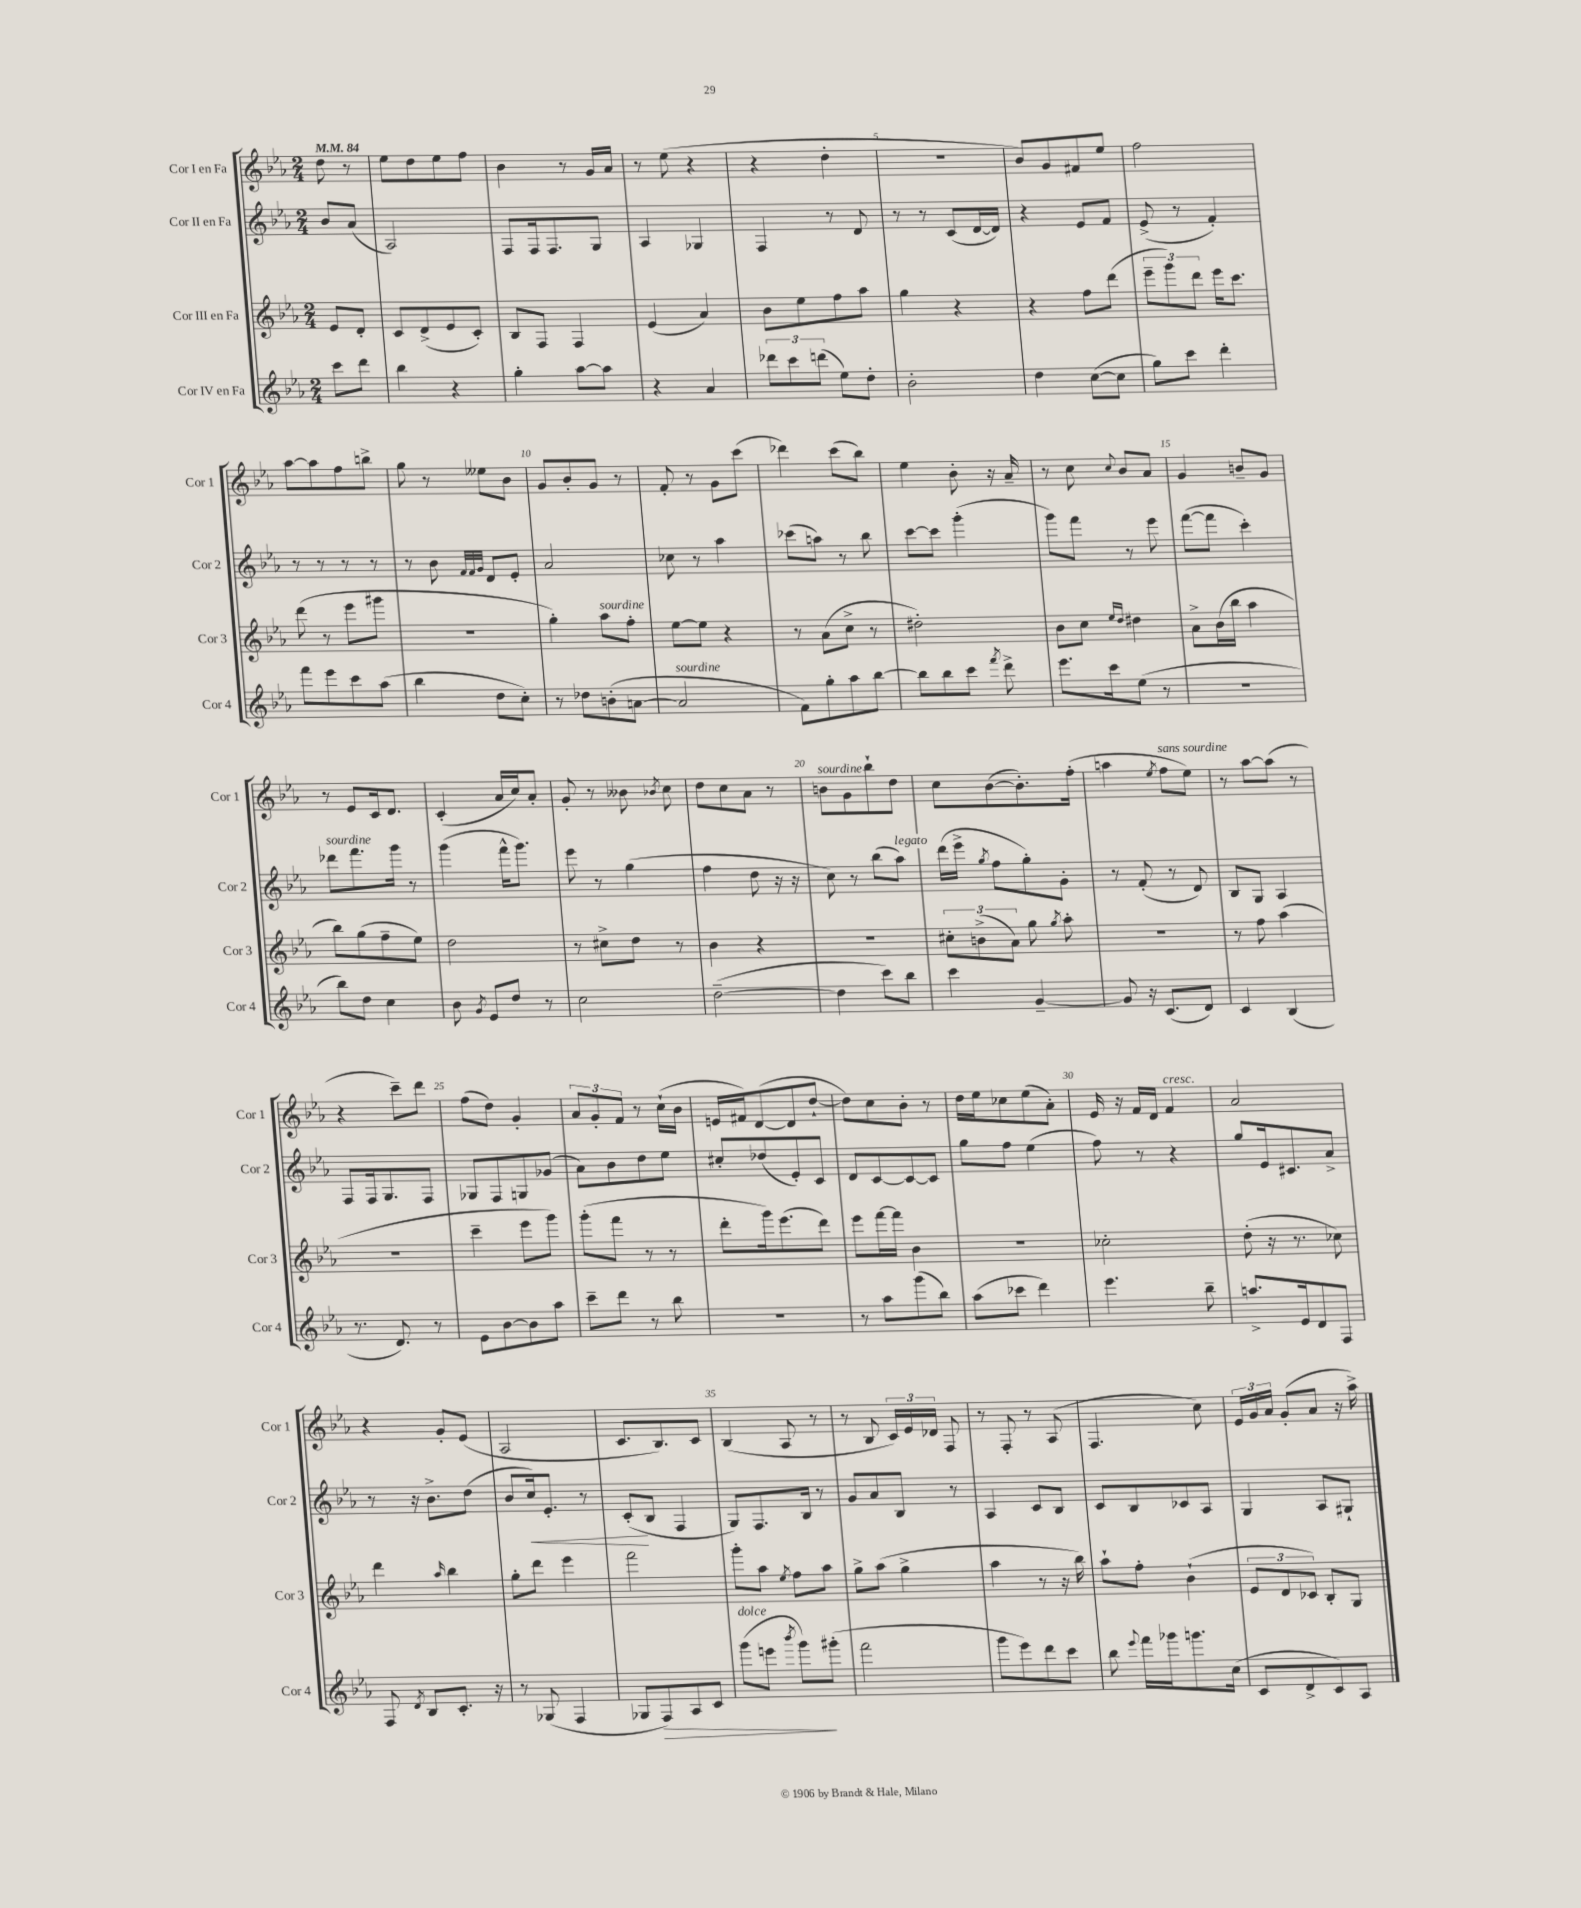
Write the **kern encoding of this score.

**kern	**dynam	**kern	**kern	**dynam	**kern
*part4	*part4	*part3	*part2	*part2	*part1
*staff4	*staff4	*staff3	*staff2	*staff2	*staff1
*I"Cor IV en Fa	*	*I"Cor III en Fa	*I"Cor II en Fa	*	*I"Cor I en Fa
*I'Cor 4	*	*I'Cor 3	*I'Cor 2	*	*I'Cor 1
*clefG2	*	*clefG2	*clefG2	*	*clefG2
*k[b-e-a-]	*	*k[b-e-a-]	*k[b-e-a-]	*	*k[b-e-a-]
*M2/4	*	*M2/4	*M2/4	*	*M2/4
*MM84	*	*MM84	*MM84	*	*MM84
=	=	=	=	=	=
8ccc\L	.	8e-/L	8b-/L	.	8dd\
8ddd\J	.	8d'/J	(8a-/J	.	8r
=1	=1	=1	=1	=1	=1
4bb-\	.	8c/L	2A-/)	.	8ee-\L
.	.	(8d^/	.	.	8dd\
4r	.	8e-/	.	.	8ee-\
.	.	8c'/J)	.	.	8ff\J
=2	=2	=2	=2	=2	=2
4gg'\	.	8B-/L	8F/L	.	4b-\
.	.	8F/J	16F/k	.	.
.	.	.	8.F/	.	.
[8aa-\L	.	4F/	.	.	8r
8aa-\J]	.	.	8G/J	.	16g/LL
.	.	.	.	.	16a-/JJ
=3	=3	=3	=3	=3	=3
4r	.	(4e-/	4A-/	.	8r
.	.	.	.	.	(8ee-\
4a-/	.	4a-/)	4G-X/	.	4r
=4	=4	=4	=4	=4	=4
12ddd-X\L	.	8b-\L	4F/	.	4r
12ccc\	.	.	.	.	.
.	.	8ee-\	.	.	.
(12dddn\J	.	.	.	.	.
8ee-\L)	.	8ff\	8r	.	4dd'\
8dd'\J	.	8aa-\J	8d/	.	.
=5	=5	=5	=5	=5	=5
2b-'\	.	4gg\	8r	.	2r
.	.	.	8r	.	.
.	.	4r	(8c/L	.	.
.	.	.	[16d/L	.	.
.	.	.	16d/JJ])	.	.
=6	=6	=6	=6	=6	=6
4dd\	.	4r	4r	.	8b-/L)
.	.	.	.	.	8g/
([8cc\L	.	8ff\L	8e-/L	.	8f#X/
8cc\J]	.	(8ddd\J	8f/J	.	8ee-/J
=7	=7	=7	=7	=7	=7
8gg\L)	.	12eee-~\L	(8e-^/	.	2ff\
.	.	12ggg\)	.	.	.
8ccc\J	.	.	8r	.	.
.	.	12ddd\J	.	.	.
4ddd'\	.	16eee-\KL	4f'/)	.	.
.	.	8.ccc\J	.	.	.
!!LO:LB:g=z
=8	=8	=8	=8	=8	=8
8fff\L	.	(8ddd\	8r	.	[8aa-\L
8eee-\	.	8r	8r	.	8aa-\]
8ccc\	.	8eee-\L	8r	.	8ff\
(8aa-\J	.	8ggg#X\J	8r	.	8bbn^\J
=9	=9	=9	=9	=9	=9
4bb-\	.	2r	8r	.	8gg\
.	.	.	8b-\	.	8r
.	.	.	32qqf/LLL	.	.
.	.	.	32qqf/	.	.
.	.	.	32qqg/JJJ	.	.
8dd\L	.	.	8d/L	.	8ee--X\L
8cc'\J)	.	.	8e-'/J	.	8b-\J
=10	=10	=10	=10	=10	=10
8r	.	4gg'\)	2a-/	.	8g/L
8dd-X\L	.	.	.	.	8b-'/
!	!	!LO:TX:a:i:t=sourdine	!	!	!
(8bn'\	.	8aa-\L	.	.	8g/J
[8an\J	.	8ff'\J	.	.	8r
=11	=11	=11	=11	=11	=11
!LO:TX:a:i:t=sourdine	!	!	!	!	!
2a/]	.	[8ee-\L	8cc-X\	.	8f'/
.	.	8ee-\J]	8r	.	8r
.	.	4r	4aa-\	.	8g\L
.	.	.	.	.	(8ccc\J
=12	=12	=12	=12	=12	=12
8f\L)	.	8r	(8ccc-X\L	.	4ddd-X\)
8gg'\	.	(8a-\L	8aan\J)	.	.
8aa-\	.	8cc^\J	8r	.	(8ccc\L
[8bb-\J	.	8r	8bb-\	.	8bb-\J)
=13	=13	=13	=13	=13	=13
8bb-\L]	.	2dd#X'\)	[8ccc\L	.	4ee-\
8bb-\	.	.	8ccc\J]	.	.
8ccc\J	.	.	(4ggg'\	.	8b-'\
8qfff/	.	.	.	.	.
8ddd^\	.	.	.	.	16r
.	.	.	.	.	16a-~/
=14	=14	=14	=14	=14	=14
8.eee-\L	.	8b-\L	8ggg\L)	.	8r
.	.	8cc\J	8fff\J	.	8cc\
16ccc\k	.	.	.	.	.
.	.	16qqee-/LL	.	.	.
.	.	16qqdd/JJ	.	.	8qqcc/
(8ee-\J	.	4dd#X\	8r	.	8b-/L
8r	.	.	8eee-\	.	8a-/J
=15	=15	=15	=15	=15	=15
2r	.	8a-^\L	([8fff\L	.	4g/
.	.	(16b-\L	8fff\J]	.	.
.	.	16bb-\JJ	.	.	.
.	.	4aa-\	4ccc'\)	.	8bn~/L
.	.	.	.	.	8g/J
!!LO:LB:g=z
=16	=16	=16	=16	=16	=16
!	!	!	!LO:TX:a:i:t=sourdine	!	!
8bb-\L)	.	8bb-\L)	8ddd-X\L	.	8r
8dd\J	.	(8gg\	8.fff\	.	8e-/L
4cc\	.	8ff~\	.	.	16c/k
.	.	.	16ggg\Jk	.	8.d/J
.	.	8ee-\J)	8r	.	.
=17	=17	=17	=17	=17	=17
8b-\	.	2dd\	(4ggg\	.	(4c'/
8qg/	.	.	.	.	.
8e-/L	.	.	.	.	.
8dd/J	.	.	16fff^^\KL	.	16a-/LL
.	.	.	8.ggg\J)	.	16cc/J)
8r	.	.	.	.	8a-'/J
=18	=18	=18	=18	=18	=18
2cc\	.	8r	8eee-\	.	8g'/
.	.	8cc#X^\L	8r	.	8r
.	.	8dd\J	(4gg\	.	8b--X\
.	.	.	.	.	8qb-X/
.	.	8r	.	.	8cc\
=19	=19	=19	=19	=19	=19
([2dd~\	.	4b-\	4ff\	.	8dd\L
.	.	.	.	.	8cc\
.	.	4r	8dd\	.	8a-\J
.	.	.	16r	.	8r
.	.	.	16r	.	.
=20	=20	=20	=20	=20	=20
!	!	!	!	!	!LO:TX:a:i:t=sourdine
4dd\]	.	2r	8cc\)	.	8bn\L
.	.	.	8r	.	8g\
8ccc\L)	.	.	(8bb-\L	.	8bb-`\
!	!	!	!LO:TX:a:i:t=legato	!	!
8bb-\J	.	.	8aa-\J)	.	8dd\J
=21	=21	=21	=21	=21	=21
4ccc\	.	12cc#X'\L	(16ddd\LL	.	8cc\L
.	.	.	16eee-^\JJ	.	.
.	.	(12bn^\	.	.	.
.	.	.	8qgg/	.	.
.	.	.	8ff\L	.	([8b-\
.	.	12a-\J)	.	.	.
[4g~/	.	8gg\	8gg'\)	.	8.b-'\])
.	.	8qgg/	.	.	.
.	.	8aa-'\	8g'\J	.	.
.	.	.	.	.	(16ff'\Jk
=22	=22	=22	=22	=22	=22
8g/]	.	2r	8r	.	4aan\
16r	.	.	(8f'/	.	.
(8.c/L	.	.	.	.	.
.	.	.	.	.	8qee-/
!	!	!	!	!	!LO:TX:a:i:t=sans sourdine
.	.	.	8r	.	8ff\L
8d/J)	.	.	8d/)	.	8ee-\J)
=23	=23	=23	=23	=23	=23
4c/	.	8r	8B-/L	.	8r
.	.	8ff\	8G/J	.	[8aa-\L
(4B-/	.	(4aa-\	4A-/	.	(8aa-\J]
.	.	.	.	.	8r
!!LO:LB:g=z
=24	=24	=24	=24	=24	=24
8.r	.	2r	8F/L	.	4r
.	.	.	16F/k	.	.
8.d/)	.	.	8.G/	.	.
.	.	.	.	.	8ccc~\L)
8r	.	.	8F/J	.	8ddd\J
=25	=25	=25	=25	=25	=25
8e-\L	.	4ccc~\	8G-X/L	.	(8ff\L
[8b-\	.	.	8F/	.	8dd\J)
8b-\]	.	8eee-\L	8Gn/	.	4g'/
8aa-\J	.	8ggg\J)	(8g-X/J	.	.
=26	=26	=26	=26	=26	=26
8ccc~\L	.	(8ggg'\L	8a-\L)	.	12a-/L
.	.	.	.	.	12g'/
8ddd\J	.	8fff\J	8b-\	.	.
.	.	.	.	.	12f/J
8r	.	8r	8dd\	.	8r
8bb-\	.	8r	8ee-\J	.	(16cc`\LL
.	.	.	.	.	16b-\JJ
=27	=27	=27	=27	=27	=27
2r	.	8ddd'\L	8cc#X'/L	.	16en/LL
.	.	.	.	.	16f#X/J)
.	.	16ggg\k)	(8dd-X/	.	([8d/
.	.	(8.eee-\	.	.	.
.	.	.	8e-'/)	.	8d/]
.	.	8ddd\J)	8c/J	.	[8dd`/J
=28	=28	=28	=28	=28	=28
8r	.	8eee-\L	8d/L	.	8dd\L])
8aa-\L	.	[16fff\L	[8c/	.	8cc\
.	.	16fff\JJ]	.	.	.
(8ggg\	.	4b-\	8c/_	.	8b-'\J
8bb-\J)	.	.	8c/J]	.	8r
=29	=29	=29	=29	=29	=29
(8aa-\L	.	2r	8gg\L	.	16dd\LL
.	.	.	.	.	16ee-\J
8ccc-X\J	.	.	8ff\J	.	8cc-X\
4ddd\)	.	.	(4ee-\	.	(8ee-\
.	.	.	.	.	8a-'\J)
=30	=30	=30	=30	=30	=30
4.eee-\	.	2cc-X'\	8ff\)	.	16e-/
.	.	.	.	.	16r
.	.	.	8r	.	16f/LL
.	.	.	.	.	16d/JJ
!	!	!	!	!	!LO:TX:a:i:t=cresc.
.	.	.	4r	.	4f/
8bb-~\	.	.	.	.	.
=31	=31	=31	=31	=31	=31
8.aan^/L	.	(8dd'\	8gg/L	.	2a-/
.	.	16r	16e-/k	.	.
16e-/k	.	8.r	8.c#X/	.	.
8d/	.	.	.	.	.
8F/J	.	8cc-X\)	8a-^/J	.	.
!!LO:LB:g=z
=32	=32	=32	=32	=32	=32
8F/	.	4ddd\	8r	.	4r
8qd/	.	.	.	.	.
8B-/L	.	.	16r	.	.
.	.	.	8.b-^\L	.	.
.	.	16qqaa-/	.	.	.
8.c'/J	.	4bb-\	.	.	8g'/L
.	.	.	(8dd\J	.	(8e-/J
16r	.	.	.	.	.
=33	=33	=33	=33	=33	=33
8r	.	8gg'\L	8b-/L	.	2A-/
!	!	!	!	!LO:HP:b	!
(8G-X/	.	8ddd\J	16cc/k)	<	.
.	.	.	8.e-'/J	.	.
4F/	.	4eee-\	.	.	.
.	.	.	8r	.	.
=34	=34	=34	=34	=34	=34
8G-X/L	.	2fff\	(8c'/L	.	8.c/L
!	!LO:HP:b	!	!	!	!
8F/)	>	.	8B-/J	[	.
.	.	.	.	.	8.B-/)
8A-/	.	.	4F/	.	.
8c/J	.	.	.	.	8c/J
=35	=35	=35	=35	=35	=35
!LO:TX:a:i:t=dolce	!	!	!	!	!
(8ggg\L	.	8ggg'\L	8G/L)	.	(4B-/
8eeen\J	.	8aa-\J	8.F/	.	.
8qbbb-/	.	8qee-/	.	.	.
8ggg\L)	.	8ff\L	.	.	8A-/
.	.	.	16B-/Jk	.	.
(8ggg#X'\J	]	8aa-\J	8r	.	8r
=36	=36	=36	=36	=36	=36
2fff\	.	8gg^\L	8g/L	.	8r
.	.	(8aa-\J	8a-/	.	8B-/
.	.	4gg^\	8B-/J	.	24c/LL)
.	.	.	.	.	24e-/
.	.	.	.	.	24d-X/JJ
.	.	.	8r	.	8F/
=37	=37	=37	=37	=37	=37
8ggg\L	.	4aa-\	4A-/	.	8r
8eee-\)	.	.	.	.	8F'/
8ddd\	.	8r	8c/L	.	8r
8ccc\J	.	16r	8B-/J	.	(8A-/
.	.	16bb-\)	.	.	.
=38	=38	=38	=38	=38	=38
8bb-\	.	8aa-`\L	8c/L	.	4.F/
8qqeee-/	.	.	.	.	.
16fff\LL	.	8ff'\J	8B-/	.	.
16ggg-X\J	.	.	.	.	.
8.gggn\	.	(4b-`\	8c-X/	.	.
.	.	.	8A-/J	.	8cc\)
(16cc\Jk	.	.	.	.	.
=39	=39	=39	=39	=39	=39
8c/L	.	12e-/L	4G/	.	24e-/LL
.	.	.	.	.	24g/
.	.	12d/	.	.	24a-/JJ
8d^/	.	.	.	.	(8g'/L
.	.	12c-X/J)	.	.	.
8c/)	.	8B-'/L	8A-/L	.	8a-/J
8A-/J	.	8G/J	8G#X`/J	.	16r
.	.	.	.	.	16aa-^\)
==	==	==	==	==	==
*-	*-	*-	*-	*-	*-
